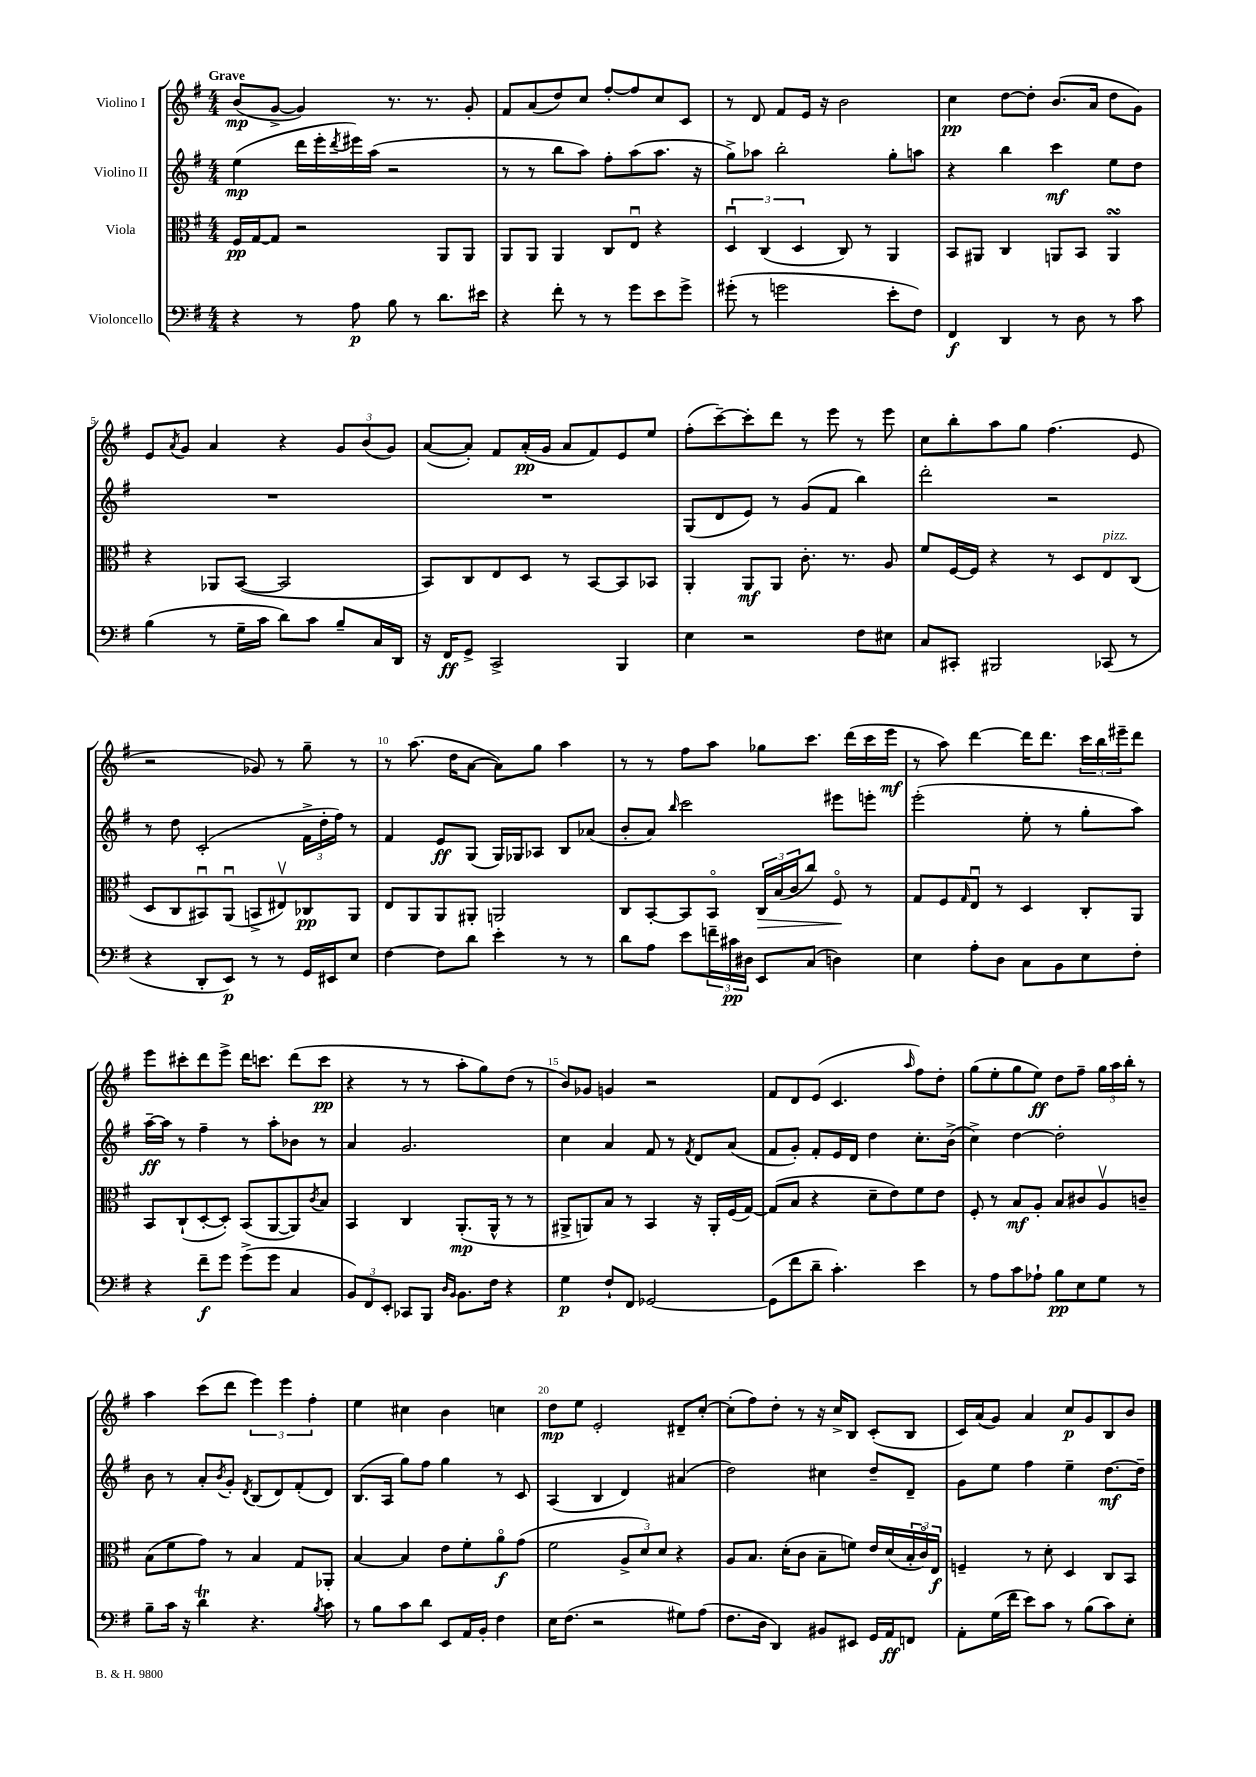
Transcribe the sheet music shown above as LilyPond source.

<<
\new StaffGroup <<
\new Staff = "s0" \with { instrumentName = "Violino I" } {
    \clef treble \key g \major \numericTimeSignature \time 4/4 \tempo "Grave"
    b'8\mp( g'8~-> g'4) r8. r8. g'8-. |
    fis'8 a'8( d''8) c''8 fis''8~-. fis''8 c''8 c'8 |
    r8 d'8 fis'8 e'16 r16 b'2 |
    c''4\pp d''8~ d''8-. b'8.( a'16 d''8 g'8) |
    e'8 \acciaccatura { a'8 } g'8 a'4 r4 \tuplet 3/2 { g'8 b'8( g'8) } |
    a'8~( a'8-.) fis'8 a'16-.\pp( g'16 a'8 fis'8) e'8 e''8 |
    fis''8-.( c'''8~--) c'''8-. d'''8 r8 e'''8 r8 e'''8 |
    c''8 b''8-. a''8 g''8 fis''4.( e'8 |
    r2 ges'8) r8 g''8-- r8 |
    r8 a''8.( d''16 a'8~ a'8) g''8 a''4 |
    r8 r8 fis''8 a''8 ges''8 c'''8. d'''16( c'''16 e'''16\mf |
    r8 a''8) d'''4~ d'''16 d'''8. \tuplet 3/2 { c'''16 b''16 eis'''16-- } d'''8 |
    e'''8 cis'''8-. d'''8 e'''8-> d'''16 c'''8. d'''8( c'''8\pp |
    r4 r8 r8 a''8-. g''8) d''8( r8 |
    b'8) ges'8 g'4 r2 |
    fis'8 d'8 e'8( c'4. \grace { a''16 } fis''8) d''8-. |
    g''8( e''8-. g''8 e''8\ff) d''8 fis''8-- \tuplet 3/2 { g''16 a''16 b''16-. } r8 |
    a''4 c'''8( d'''8 \tuplet 3/2 { e'''4) e'''4 fis''4-. } |
    e''4 cis''4 b'4 c''4 |
    d''8\mp e''8 e'2-. dis'8-- c''8~-. |
    c''8-.( fis''8) d''8-. r8 r16 c''16-> b8 c'8-.( b8 |
    c'16) a'16( g'8) a'4 c''8\p g'8 b8 b'8 \bar "|." |
}
\new Staff = "s1" \with { instrumentName = "Violino II" } {
    \clef treble \key g \major \numericTimeSignature \time 4/4
    e''4\mp( d'''16 e'''16-. \acciaccatura { d'''8 } eis'''16) a''16( r2 |
    r8 r8 b''8 a''8) fis''8-. a''8( a''8. r16 |
    g''8->) aes''8 b''2-. g''8-. a''8 |
    r4 b''4 c'''4\mf e''8 d''8 |
    R1 |
    R1 |
    g8( d'8 e'8) r8 g'8( fis'8 b''4) |
    d'''2-. r2 |
    r8 d''8 c'2-.( \tuplet 3/2 { fis'16-> d''16-. fis''16) } r8 |
    fis'4 e'8\ff g8( g16) ges16 aes8 b8 aes'8( |
    b'8-. a'8) \grace { b''16 } c'''2 eis'''8 e'''8-. |
    e'''2-.( e''8-. r8 g''8-. a''8) |
    a''16~--\ff a''16 r8 fis''4-- r8 a''8-. bes'8 r8 |
    a'4 g'2. |
    c''4 a'4 fis'8 r8 \acciaccatura { fis'8 } d'8 a'8( |
    fis'8 g'8-.) fis'8-. e'16 d'16 d''4 c''8.-. b'16->( |
    c''4->) d''4~ d''2-. |
    b'8 r8 a'8-. \acciaccatura { b'8 } g'8-. \acciaccatura { d'8 } b8( d'8) fis'8-.( d'8) |
    b8.( a16 g''8) fis''8 g''4 r8 c'8 |
    a4( b4 d'4) ais'4( |
    d''2) cis''4 d''8-- d'8-- |
    g'8 e''8 fis''4 e''4-- d''8.~\mf d''16-- \bar "|." |
}
\new Staff = "s2" \with { instrumentName = "Viola" } {
    \clef alto \key g \major \numericTimeSignature \time 4/4
    fis16\pp g16~ g8 r2 a,8 a,8 |
    a,8 a,8 a,4 c8 e8\downbow r4 |
    \tuplet 3/2 { d4\downbow c4( d4 } c8) r8 a,4 |
    b,8 ais,8 c4 a,8 b,8 a,4\turn |
    r4 aes,8 b,8~( b,2 |
    b,8) c8 e8 d8 r8 b,8~ b,8 bes,8 |
    a,4-. a,8\mf a,8 c'8.-. r8. a8 |
    fis'8 fis16~ fis16 r4 r8 d8 e8^\markup { \italic "pizz." } c8( |
    d8 c8 bis,8\downbow) a,8\downbow( b,8-> eis8\upbow) ces8\pp a,8 |
    e8 a,8 a,8 ais,8-. a,2 |
    c8 b,8~-. b,8 b,8\flageolet \tuplet 3/2 { c16\> b16( c'16 } c''8) fis8\flageolet\! r8 |
    g8 fis8 \grace { g16 } e8\downbow r8 d4 c8-. a,8 |
    b,8 c8-!( d8~-. d8-.) b,8( a,8~ a,8) \acciaccatura { c'8 } b8 |
    b,4 c4 a,8.-.\mp( a,16-^ r8 r8 |
    ais,8-> a,8) b8 r8 b,4 r16 a,16-. fis16( g16~) |
    g8( b8 r4 d'8-- e'8) fis'8 e'8 |
    fis8-. r8 b8\mf a8-. b8 cis'8 a8\upbow c'8-- |
    b8( fis'8 g'8) r8 b4 g8 aes,8-. |
    b4~ b4 e'8 fis'8-. a'8\flageolet\f g'8( |
    fis'2 \tuplet 3/2 { a8-> d'8) d'8 } r4 |
    a8 b8. d'16-.( c'8 b8-- f'8) e'16 d'16( \tuplet 3/2 { b16-. c'16\flageolet) e16\f } |
    f4-- r8 d'8-. d4 c8 b,8 \bar "|." |
}
\new Staff = "s3" \with { instrumentName = "Violoncello" } {
    \clef bass \key g \major \numericTimeSignature \time 4/4
    r4 r8 a8\p b8 r8 d'8. eis'16 |
    r4 fis'8-. r8 r8 g'8 e'8 g'8-> |
    gis'8-.( r8 g'2 e'8-. fis8) |
    fis,4\f d,4 r8 d8 r8 c'8 |
    b4( r8 g16-- c'16 d'8) c'8 b8-- c16 d,16 |
    r16 fis,16\ff g,8-> c,2-> b,,4 |
    e4 r2 fis8 eis8 |
    c8 cis,8-. bis,,2 ces,8( r8 |
    r4 d,8-. e,8\p) r8 r8 g,16 eis,16 e8 |
    fis4~ fis8 d'8 e'4-. r8 r8 |
    d'8 a8 e'8 \tuplet 3/2 { f'16-- cis'16\pp dis16 } e,8 c8( d4) |
    e4 a8-. d8 c8 b,8 e8 fis8-. |
    r4 fis'8--\f g'8 g'8->( g'8 c4 |
    \tuplet 3/2 { b,8) fis,8 e,8-. } ces,8 b,,8 \grace { d16 b,16 } b,8. fis16 r4 |
    g4\p fis8-! fis,8 ges,2~ |
    ges,8( fis'8 d'8-- c'4.-.) e'4 |
    r8 a8 c'8 aes8-! b8\pp e8 g8 r8 |
    b8-- c'16 r16 d'4\trill r4. \acciaccatura { b8 } c'8 |
    r8 b8 c'8 d'8 e,8 a,16 b,16-. fis4 |
    e16 fis8.( r2 gis8) a8( |
    fis8. d16 d,4) bis,8 eis,8 g,16 a,16\ff f,8 |
    a,8-. g16( fis'16 e'8) c'8 r8 b8( c'8) e8-. \bar "|." |
}
>>
>>
\layout { \context { \Score \override BarNumber.break-visibility = ##(#f #t #t) barNumberVisibility = #(every-nth-bar-number-visible 5) } }
